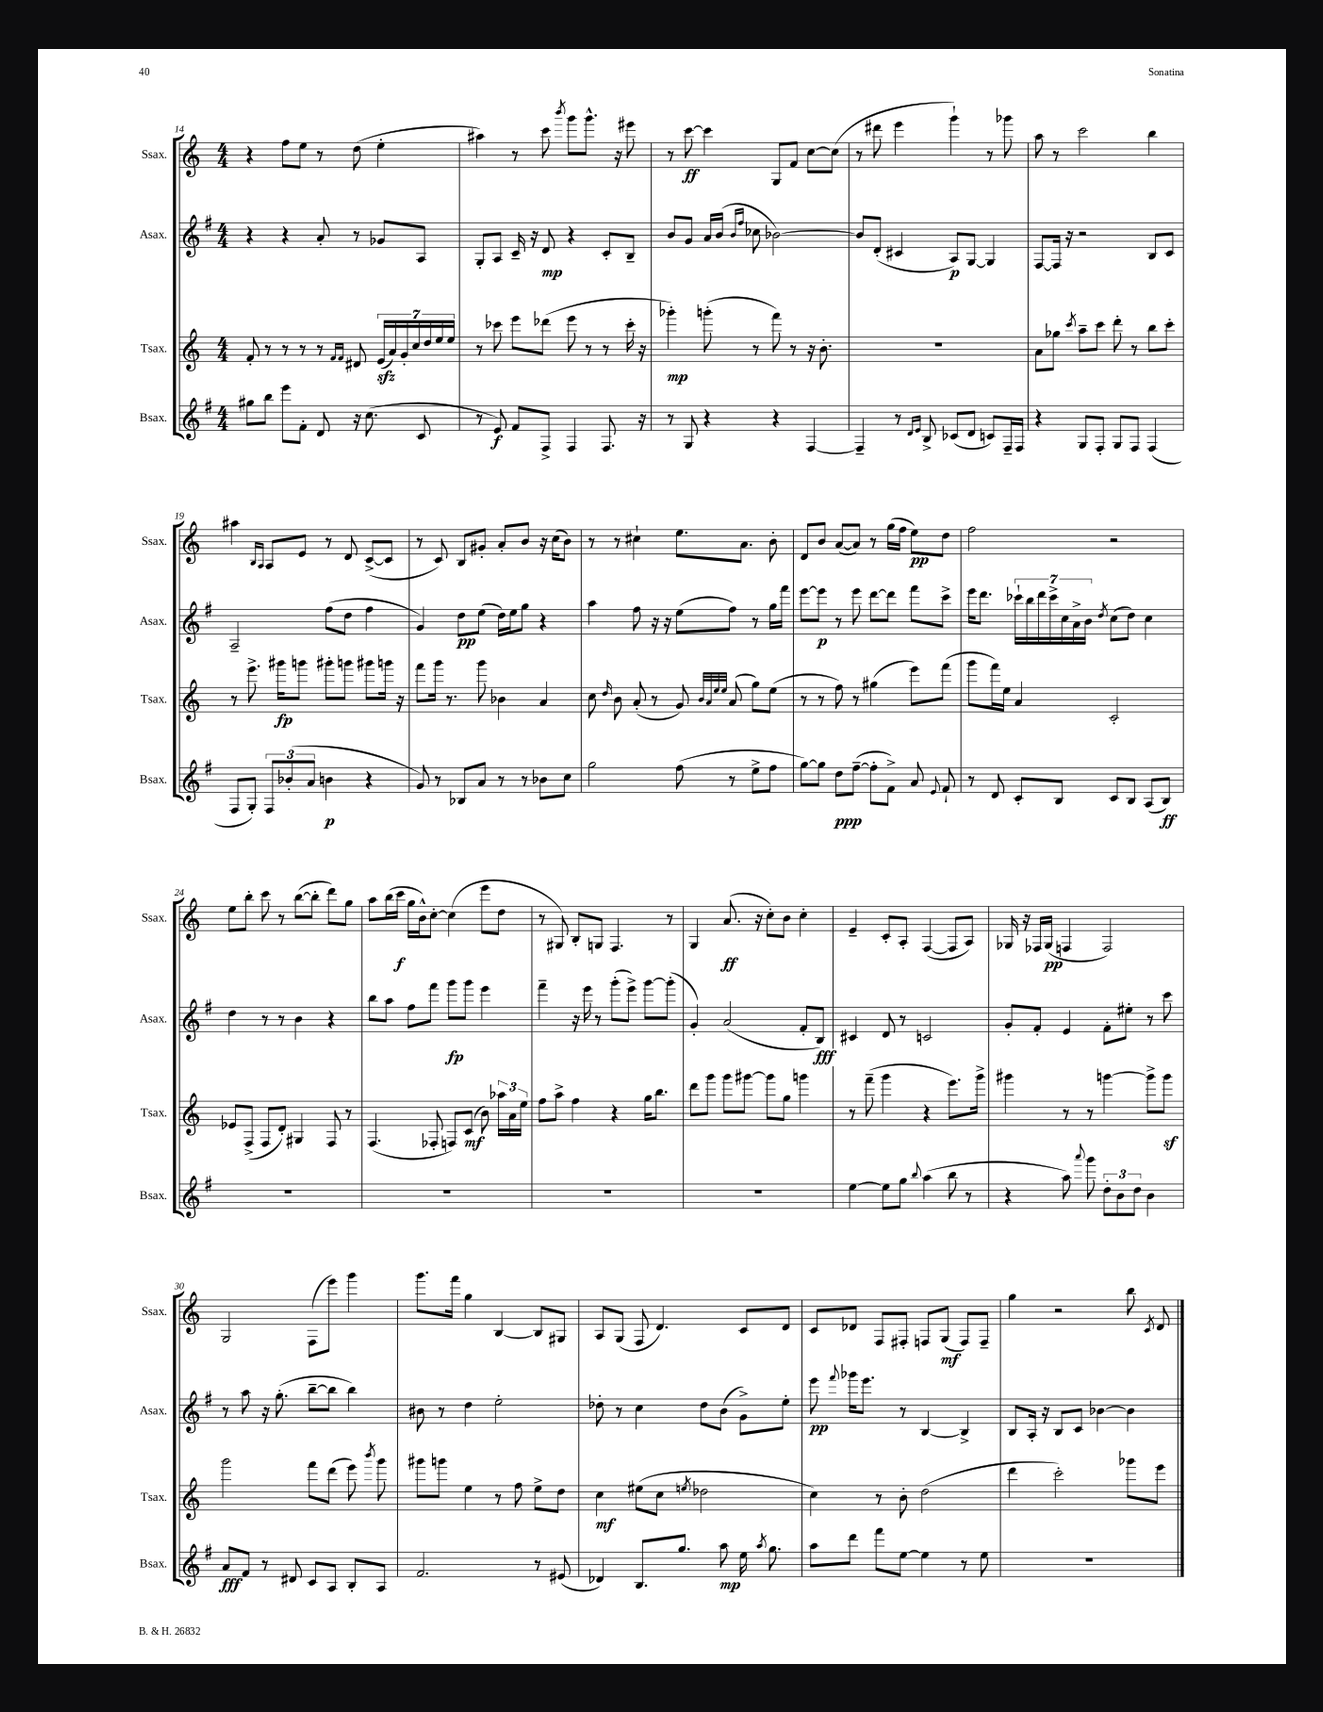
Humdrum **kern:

**kern	**dynam	**kern	**dynam	**kern	**dynam	**kern	**dynam
*part4	*part4	*part3	*part3	*part2	*part2	*part1	*part1
*staff4	*staff4	*staff3	*staff3	*staff2	*staff2	*staff1	*staff1
*I"Bsax.	*	*I"Tsax.	*	*I"Asax.	*	*I"Ssax.	*
*I'Bsax.	*	*I'Tsax.	*	*I'Asax.	*	*I'Ssax.	*
*clefG2	*	*clefG2	*	*clefG2	*	*clefG2	*
*k[f#]	*	*k[]	*	*k[f#]	*	*k[]	*
*M4/4	*	*M4/4	*	*M4/4	*	*M4/4	*
=14	=14	=14	=14	=14	=14	=14	=14
8gg#X\L	.	8f'/	.	4r	.	4r	.
8bb\J	.	8r	.	.	.	.	.
8eee\L	.	8r	.	4r	.	8ff\L	.
8f#'\J	.	8r	.	.	.	8ee\J	.
8d/	.	8r	.	8a'/	.	8r	.
.	.	16qqf/LL	.	.	.	.	.
.	.	16qqf/JJ	.	.	.	.	.
16r	.	8d#X/	.	8r	.	(8dd\	.
(8.cc\	.	.	.	.	.	.	.
.	.	(28ezz/LL	.	8g-X/L	.	4ee'\	.
.	.	28a/)	.	.	.	.	.
.	.	28g'/	.	.	.	.	.
.	.	28cc/	.	.	.	.	.
8c/	.	.	.	8A/J	.	.	.
.	.	28dd/	.	.	.	.	.
.	.	28ee/	.	.	.	.	.
.	.	28ee/JJ	.	.	.	.	.
=15	=15	=15	=15	=15	=15	=15	=15
8r	.	8r	.	8G'/L	.	4aa#X\)	.
8e/)	f	8ccc-X\	.	8A/J	.	.	.
8f#/L	.	8eee\L	.	16c~/	.	8r	.
.	.	.	.	16r	.	.	.
8F#^/J	.	(8ddd-X\J	.	8d/	mp	8ccc\	.
.	.	.	.	.	.	8qbbb/	.
4F#/	.	8eee\	.	4r	.	8ggg\L	.
.	.	8r	.	.	.	8.ggg^^\J	.
8.F#/	.	8r	.	8c'/L	.	.	.
.	.	.	.	.	.	16r	.
.	.	16ccc-'\	.	8B~/J	.	8eee#X\	.
16r	.	16r	.	.	.	.	.
=16	=16	=16	=16	=16	=16	=16	=16
8r	.	4ggg-X'\)	mp	8b/L	.	8r	.
8G/	.	.	.	8g/J	.	[8ccc\	ff
4r	.	(8gggn'\	.	16a/LL	.	4ccc\]	.
.	.	.	.	(16b/JJ	.	.	.
.	.	.	.	16qqb/LL	.	.	.
.	.	.	.	16qqff#/JJ	.	.	.
.	.	8r	.	8cc-X\	.	.	.
4r	.	8fff\)	.	[2b-X\)	.	8G/L	.
.	.	8r	.	.	.	8f/J	.
[4F#/	.	16r	.	.	.	[8cc\L	.
.	.	8.b'\	.	.	.	.	.
.	.	.	.	.	.	(8cc\J]	.
=17	=17	=17	=17	=17	=17	=17	=17
4F#~/]	.	1r	.	8b-/L]	.	8r	.
.	.	.	.	(8d'/J	.	8ddd#X\	.
8r	.	.	.	4c#X/	.	4eee\	.
16qqd/LL	.	.	.	.	.	.	.
16qqe/JJ	.	.	.	.	.	.	.
8B^/	.	.	.	.	.	.	.
(8c-X/L	.	.	.	8A/L)	p	4ggg`\)	.
8d/J	.	.	.	[8G/J	.	.	.
8cn/L)	.	.	.	4G/]	.	8r	.
16F#~/L	.	.	.	.	.	8ggg-X\	.
16F#/JJ	.	.	.	.	.	.	.
=18	=18	=18	=18	=18	=18	=18	=18
4r	.	8a\L	.	[8F#/L	.	8aa\	.
.	.	8gg-X\J	.	16F#/Jk]	.	8r	.
.	.	.	.	16r	.	.	.
.	.	8qccc/	.	.	.	.	.
8G/L	.	8aa~\L	.	2r	.	2ccc\	.
8F#'/J	.	8ccc\J	.	.	.	.	.
8G/L	.	8ddd'\	.	.	.	.	.
8F#/J	.	8r	.	.	.	.	.
(4F#/	.	8bb\L	.	8B/L	.	4bb\	.
.	.	8ccc'\J	.	8c/J	.	.	.
!!LO:LB:g=z
=19	=19	=19	=19	=19	=19	=19	=19
8F#/L	.	8r	.	2A~/	.	4aa#X\	.
8G'/J)	.	8.eee^\	.	.	.	.	.
.	.	.	.	.	.	16qqB/LL	.
.	.	.	.	.	.	16qqA/JJ	.
12F#/L	.	.	.	.	.	8A/L	.
.	.	16ggg#X\KL	fp	.	.	.	.
(12b-X'/	.	.	.	.	.	.	.
.	.	8gggn\J	.	.	.	8e/J	.
12a/J	.	.	.	.	.	.	.
4bn\	p	8ggg#X'\L	.	(8ff#\L	.	8r	.
.	.	8gggn\J	.	8dd\J	.	8d/	.
4r	.	8ggg#X\L	.	4ff#\	.	([8c^/L	.
.	.	16gggn\Jk	.	.	.	8c/J]	.
.	.	16r	.	.	.	.	.
=20	=20	=20	=20	=20	=20	=20	=20
8g/)	.	8fff\L	.	4g/)	.	8r	.
8r	.	16ggg\Jk	.	.	.	8c/)	.
.	.	8.r	.	.	.	.	.
8B-X/L	.	.	.	8dd\L	pp	8B/L	.
8a/J	.	8ggg\	.	(8ee\J	.	8g#X'/J	.
8r	.	4b-X\	.	16dd\LL)	.	8a'/L	.
.	.	.	.	16ee\J	.	.	.
8r	.	.	.	8gg\J	.	8b/J	.
8b-X\L	.	4a/	.	4r	.	16r	.
.	.	.	.	.	.	(16cc\KL	.
8cc\J	.	.	.	.	.	8b\J)	.
=21	=21	=21	=21	=21	=21	=21	=21
2gg\	.	8cc\	.	4aa\	.	8r	.
.	.	16qqdd/	.	.	.	.	.
.	.	8b\	.	.	.	8r	.
.	.	(8a'/	.	8ff#\	.	4cc#X`\	.
.	.	8r	.	16r	.	.	.
.	.	.	.	16r	.	.	.
(8ff#\	.	8g/)	.	(8ee\L	.	8.ee\L	.
.	.	32qqb/LLL	.	.	.	.	.
.	.	32qqa/	.	.	.	.	.
.	.	32qqee/	.	.	.	.	.
.	.	32qqee/JJJ	.	.	.	.	.
8r	.	(8a/	.	8ff#\J)	.	.	.
.	.	.	.	.	.	8.a\J	.
8ee^\L	.	8gg\L)	.	8r	.	.	.
8ff#\J	.	(8ee\J	.	16gg\LL	.	8b'\	.
.	.	.	.	16fff#\JJ	.	.	.
=22	=22	=22	=22	=22	=22	=22	=22
[8gg\L)	.	8r	.	[8eee\L	.	8d/L	.
8gg\J]	.	8r	.	8eee\J]	p	8b/J	.
8dd\L	ppp	8ff\)	.	8r	.	([8a/L	.
([8ff#~\J	.	8r	.	8eee\	.	8a/J])	.
8ff#'\L]	.	(4gg#X\	.	[8ddd\L	.	8r	.
8f#^\J)	.	.	.	8ddd\J]	.	(16gg\LL	.
.	.	.	.	.	.	16ff\JJ	.
8a/	.	8eee\L)	.	8fff#\L	.	8ee\L)	pp
8qqe/	.	.	.	.	.	.	.
8f#`/	.	(8fff\J	.	8ccc^\J	.	8dd\J	.
=23	=23	=23	=23	=23	=23	=23	=23
8r	.	8ggg\L	.	16eee\KL	.	2ff\	.
.	.	.	.	8.ddd\J	.	.	.
8d/	.	16fff\L)	.	.	.	.	.
.	.	16ee\JJ	.	.	.	.	.
8c'/L	.	4a/	.	28ccc-X`\LL	.	.	.
.	.	.	.	28bb\	.	.	.
.	.	.	.	28ddd\	.	.	.
.	.	.	.	28ccc-^\	.	.	.
8B/J	.	.	.	.	.	.	.
.	.	.	.	28cc\	.	.	.
.	.	.	.	28a^\	.	.	.
.	.	.	.	28b\JJ	.	.	.
.	.	.	.	8qdd/	.	.	.
8c/L	.	2c'/	.	(8cc\L	.	2r	.
8B/J	.	.	.	8dd\J)	.	.	.
(8A/L	.	.	.	4cc\	.	.	.
8B/J)	ff	.	.	.	.	.	.
!!LO:LB:g=z
=24	=24	=24	=24	=24	=24	=24	=24
1r	.	8e-X/L	.	4dd\	.	8ee\L	.
.	.	(8F^/J	.	.	.	8bb'\J	.
.	.	8F/L	.	8r	.	8ccc\	.
.	.	8d'/J)	.	8r	.	8r	.
.	.	4G#X/	.	4b\	.	([8bb\L	.
.	.	.	.	.	.	8bb'\J]	.
.	.	8F/	.	4r	.	8ddd\L)	.
.	.	8r	.	.	.	8gg\J	.
=25	=25	=25	=25	=25	=25	=25	=25
1r	.	(4.F/	.	8bb\L	.	8aa\L	.
.	.	.	.	8aa\J	.	(16bb\L	.
.	.	.	.	.	.	16ccc\JJ	f
.	.	.	.	8ff#\L	.	16gg\LL	.
.	.	.	.	.	.	16b^^\J)	.
.	.	8F-X'/	.	8fff#\J	.	[8cc'\J	.
.	.	8Fn/L)	.	8ggg\L	fp	(4cc\]	.
.	.	(8c/J	mf	8ggg\J	.	.	.
.	.	8b\)	.	4eee\	.	8eee\L	.
.	.	24aa-X\LL	.	.	.	8dd\J	.
.	.	24a\	.	.	.	.	.
.	.	24ee\JJ	.	.	.	.	.
=26	=26	=26	=26	=26	=26	=26	=26
1r	.	8ff\L	.	4fff#~\	.	8r	.
.	.	8aa^\J	.	.	.	8G#X/)	.
.	.	4ff\	.	16r	.	8B'/L	.
.	.	.	.	16eee\	.	.	.
.	.	.	.	8r	.	8Gn/J	.
.	.	4r	.	(8ggg'\L	.	4.F/	.
.	.	.	.	8eee^\J)	.	.	.
.	.	16gg\KL	.	[8ggg\L	.	.	.
.	.	8.bb\J	.	.	.	.	.
.	.	.	.	(8ggg'\J]	.	8r	.
=27	=27	=27	=27	=27	=27	=27	=27
1r	.	8ddd\L	.	4g'/)	.	4G/	.
.	.	8ggg\J	.	.	.	.	.
.	.	8ggg\L	.	(2a/	.	(8.a/	ff
.	.	[8ggg#X\J	.	.	.	.	.
.	.	.	.	.	.	16r	.
.	.	8ggg#\L]	.	.	.	8cc'\L)	.
.	.	8gg\J	.	.	.	8b\J	.
.	.	4gggn\	.	8f#'/L	.	4cc'\	.
.	.	.	.	8B/J)	fff	.	.
=28	=28	=28	=28	=28	=28	=28	=28
[4ee\	.	8r	.	4c#X/	.	4e~/	.
.	.	(8fff~\	.	.	.	.	.
8ee\L]	.	4ggg\	.	8d/	.	8c'/L	.
8gg\J	.	.	.	8r	.	8A'/J	.
8qqbb/	.	.	.	.	.	.	.
(4aa\	.	4r	.	2cn/	.	([4F/	.
8bb\	.	8.eee\L)	.	.	.	8F/L]	.
8r	.	.	.	.	.	8A/J)	.
.	.	16ggg^\Jk	.	.	.	.	.
=29	=29	=29	=29	=29	=29	=29	=29
4r	.	4ggg#X\	.	8g'/L	.	16G-X/	.
.	.	.	.	.	.	16r	.
.	.	.	.	8f#'/J	.	16F-X/LL	.
.	.	.	.	.	.	(16G-/JJ	pp
8aa\)	.	8r	.	4e/	.	4Fn/	.
8qqaaa/	.	.	.	.	.	.	.
8ggg\	.	8r	.	.	.	.	.
12dd'\L	.	[4gggn\	.	8f#'\L	.	2F/)	.
12b\	.	.	.	.	.	.	.
.	.	.	.	8ee#X'\J	.	.	.
12dd\J	.	.	.	.	.	.	.
4b\	.	8ggg^\L]	.	8r	.	.	.
.	.	8gggz\J	.	8ccc\	.	.	.
!!LO:LB:g=z
=30	=30	=30	=30	=30	=30	=30	=30
8a/L	fff	2ggg\	.	8r	.	2G/	.
8f#/J	.	.	.	8aa\	.	.	.
8r	.	.	.	16r	.	.	.
.	.	.	.	(8.gg'\	.	.	.
8d#X/	.	.	.	.	.	.	.
8c/L	.	8fff\L	.	[8bb~\L	.	(8F\L	.
8A/J	.	(8ddd\J	.	8bb\J]	.	8eee\J)	.
8B'/L	.	8eee\)	.	4bb\)	.	4ggg\	.
.	.	8qbbb/	.	.	.	.	.
8A/J	.	8ggg\	.	.	.	.	.
=31	=31	=31	=31	=31	=31	=31	=31
2.f#/	.	8ggg#X\L	.	8b#X\	.	8.ggg\L	.
.	.	8gggn\J	.	8r	.	.	.
.	.	.	.	.	.	16fff\Jk	.
.	.	4ee\	.	4dd\	.	4gg\	.
.	.	8r	.	2ee'\	.	[4B/	.
.	.	8ff\	.	.	.	.	.
8r	.	8ee^\L	.	.	.	8B/L]	.
(8e#X/	.	8dd\J	.	.	.	8G#X/J	.
=32	=32	=32	=32	=32	=32	=32	=32
4d-X/)	.	4cc\	mf	8dd-X'\	.	8A/L	.
.	.	.	.	8r	.	(8G/J	.
8.B/L	.	(8ee#X\L	.	4cc\	.	8F/	.
.	.	8cc\J	.	.	.	4.d/)	.
8.gg/J	.	.	.	.	.	.	.
.	.	8qeen/	.	.	.	.	.
.	.	2dd-X\	.	8dd-\L	.	.	.
8aa\	mp	.	.	(8b\J	.	.	.
16ee\	.	.	.	8g^\L)	.	8c/L	.
8qaa/	.	.	.	.	.	.	.
8.gg\	.	.	.	.	.	.	.
.	.	.	.	8ee'\J	.	8d/J	.
=33	=33	=33	=33	=33	=33	=33	=33
8aa\L	.	4cc\)	.	8eee\	pp	8c/L	.
.	.	.	.	8qqfff#/	.	.	.
8ddd\J	.	.	.	16ggg-X\KL	.	8d-X/J	.
.	.	.	.	8.eee\J	.	.	.
8fff#\L	.	8r	.	.	.	8F/L	.
[8ee\J	.	8b'\	.	8r	.	8F#X'/J	.
4ee\]	.	(2dd\	.	[4B/	.	8Fn/L	.
.	.	.	.	.	.	(8G/J	mf
8r	.	.	.	4B^/]	.	8F/L)	.
8ee\	.	.	.	.	.	8F~/J	.
=34	=34	=34	=34	=34	=34	=34	=34
1r	.	4ddd\	.	8B/L	.	4gg\	.
.	.	.	.	16A'/Jk	.	.	.
.	.	.	.	16r	.	.	.
.	.	2ccc'\)	.	8B/L	.	2r	.
.	.	.	.	8c/J	.	.	.
.	.	.	.	[4b-X\	.	.	.
.	.	8ggg-X\L	.	4b-\]	.	8bb\	.
.	.	.	.	.	.	8qc/	.
.	.	8eee\J	.	.	.	8d/	.
==	==	==	==	==	==	==	==
*-	*-	*-	*-	*-	*-	*-	*-
